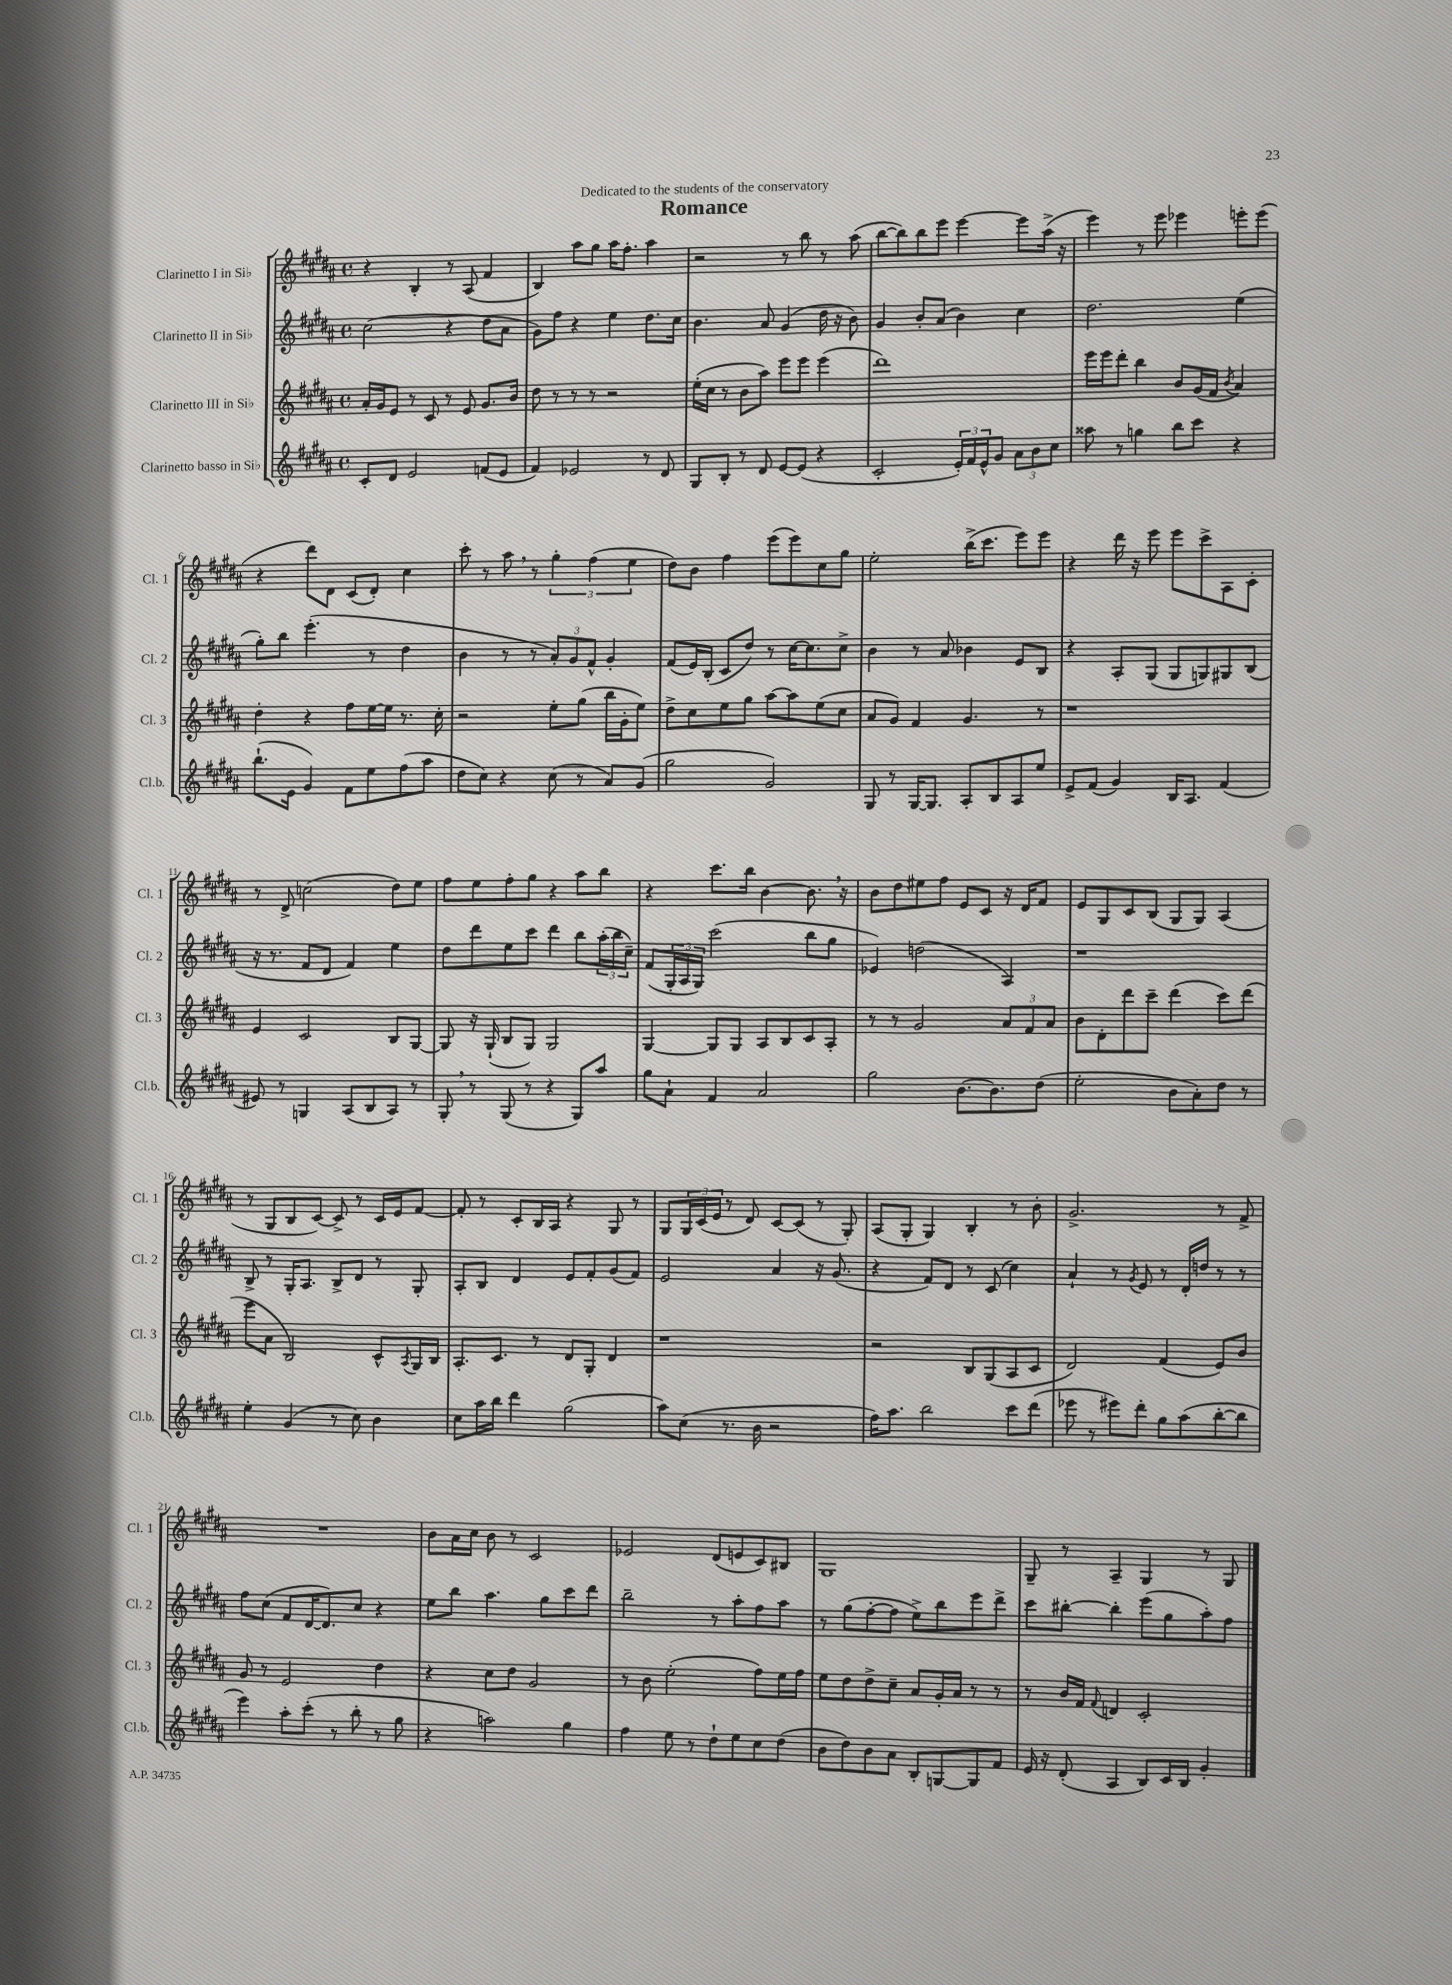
\header { title = "Romance" dedication = "Dedicated to the students of the conservatory" }
<<
\new StaffGroup <<
\new Staff = "s0" \with { instrumentName = "Clarinetto I in Sib" shortInstrumentName = "Cl. 1" } {
    \clef treble \key b \major \defaultTimeSignature \time 4/4
    r4 b4-. r8 ais8( fis'4 |
    b4) ais''8 gis''8 ais''16 fis''8.-. ais''4 |
    r2 r8 b''8 r8 ais''8( |
    b''8~ b''8) b''8 e'''8 e'''4~ e'''8 ais''16->( r16 |
    e'''4) r8 e'''8 ees'''4 e'''8-. e'''8( |
    r4 dis'''8) dis'8 cis'8( dis'8-.) cis''4 |
    cis'''8-. r8 ais''8 \breathe r8 \tuplet 3/2 { gis''4-. fis''4( e''4 } |
    dis''8) b'8 fis''4 e'''8( e'''8) cis''8 gis''8 |
    e''2-. b''16->( cis'''8. e'''8) e'''8 |
    r4 dis'''16 r16 e'''8 e'''8 cis'''8-> ais8 cis'8-. |
    r8 dis'8-> c''2( dis''8) e''8 |
    fis''8 e''8 fis''8-. gis''8 r4 ais''8 b''8 |
    r4 cis'''8. b''16 b'4~ b'8. \breathe r16 |
    b'8 dis''8 eis''8 fis''8 e'8 cis'8 r16 dis'16 fis'8 |
    e'8 gis8 cis'8 b8( gis8 gis8) ais4( |
    r8 gis8 b8 cis'8~) cis'8-> r8 cis'16 e'16 fis'8~ |
    fis'8-. r8 cis'8-. b16 ais16 r4 gis8 r8 |
    gis8 \tuplet 3/2 { gis16 cis'16( e'16 } r8 dis'8) cis'8~ cis'8( r8 gis8-.) |
    ais8( gis8-. gis4) b4-. r8 b'8-. |
    gis'2.-> r8 fis'8-> |
    R1 |
    b'8 ais'16 cis''16 b'8 r8 cis'2 |
    ees'2 dis'8( e'8 cis'8) bis8 |
    gis1 |
    gis8-- r8 ais4-- gis4 r8 gis8 \bar "|." |
}
\new Staff = "s1" \with { instrumentName = "Clarinetto II in Sib" shortInstrumentName = "Cl. 2" } {
    \clef treble \key b \major \defaultTimeSignature \time 4/4
    cis''2( r4 dis''8 ais'8 |
    gis'8) fis''8 r4 e''4 dis''8. cis''16 |
    b'4. ais'8 gis'4( dis''16 r16 b'8) |
    gis'4 b'8-. ais'8( b'4) cis''4 |
    dis''2. e''4( |
    gis''8-.) b''8 e'''4.-.( r8 dis''4 |
    b'4 r8 r8 \tuplet 3/2 { ais'8-.) gis'8 fis'8-^ } gis'4-. |
    fis'8( e'16) b16-.( cis'8 dis''8) r8 cis''16~ cis''8. cis''8-> |
    b'4 r8 ais'8 bes'4 e'8 b8 |
    r4 ais8-. gis8( gis8 g8) gis8 b8( |
    r16 r8. fis'8 dis'8 fis'4) e''4 |
    dis''8 dis'''8 e''8 cis'''8 dis'''4 b''8 \tuplet 3/2 { ais''16-.( b''16 cis''16--) } |
    fis'8( \tuplet 3/2 { gis16-. ais16 gis16) } cis'''2( b''8 gis''8 |
    ees'4) d''2( ais4) |
    r1 |
    b8-> r8 gis16-. ais8. b8-> dis'8 r8 gis8-. |
    ais8-. b8 dis'4 e'8 fis'8-. gis'8( fis'8) |
    e'2 ais'4 r16 gis'8.( |
    r4 fis'8) dis'8 r8 cis'8( cis''4) |
    ais'4-! r8 \acciaccatura { gis'8 } e'8 r8 dis'16-. d''16 r8 r8 |
    fis''8 cis''8( fis'8 dis'16~ dis'8.) cis''8 r4 |
    e''8 b''8 ais''4. gis''8 cis'''8 dis'''8 |
    b''2-- r8 ais''8-. fis''8 ais''8 |
    r8 gis''8( fis''8~-. fis''8 e''8->) b''8 e'''8 dis'''8-> |
    cis'''8 bis''8~-. bis''4-. e'''8( gis''8 ais''8-.) fis''8 \bar "|." |
}
\new Staff = "s2" \with { instrumentName = "Clarinetto III in Sib" shortInstrumentName = "Cl. 3" } {
    \clef treble \key b \major \defaultTimeSignature \time 4/4
    ais'16-. gis'16 e'8 r8 cis'8 r8 e'8 gis'8. b'16 |
    dis''8 r8 r8 r8 r2 |
    e''16-.( cis''16 r8 b'8 ais''8) e'''8 e'''8 e'''4( |
    dis'''1) |
    e'''16 e'''16 dis'''8-. b''4 b'8 gis'16( fis'16 \acciaccatura { b'8 } ais'4) |
    dis''4-. r4 fis''8 e''16~ e''16 r8. cis''16-. |
    r2 e''8-. gis''8( b''16 gis'16-. e''8) |
    dis''8-> cis''8 e''8 gis''8 ais''8~ ais''8 e''8( cis''8 |
    ais'8 gis'8) fis'4 gis'4. r8 |
    r1 |
    e'4 cis'2 b8 gis8~ |
    gis8 r16 gis16-!( b8 gis8) gis2 |
    gis4~ gis8 gis8 ais8 b8 cis'8 ais8-. |
    r8 r8 gis'2 \tuplet 3/2 { ais'8 fis'8 ais'8 } |
    b'8 dis'8-. dis'''8 cis'''8-- dis'''4( cis'''8) dis'''8( |
    e'''8 ais'8 b2) cis'8-^ \acciaccatura { ais8 } gis16 b16 |
    ais8.-. cis'8. r8 dis'8 gis8-. dis'4 |
    r1 |
    r2 b8 gis8( ais8 cis'8 |
    dis'2) fis'4( e'8) b'8 |
    gis'8 r8 e'2 dis''4 |
    r4 cis''8 dis''8 gis'2 |
    r8 b'8 e''2-.( fis''8) e''16 fis''16 |
    e''8 dis''8 dis''8-> cis''8-- ais'8 gis'16-. ais'16 r8 r8 |
    r8 b'16 fis'16 \appoggiatura { fis'8 } d'4 cis'2-. \bar "|." |
}
\new Staff = "s3" \with { instrumentName = "Clarinetto basso in Sib" shortInstrumentName = "Cl.b." } {
    \clef treble \key b \major \defaultTimeSignature \time 4/4
    cis'8-. dis'8 e'2 f'8( e'8 |
    fis'4) ees'2 r8 dis'8 |
    gis8 b8-. r8 dis'8 e'8~ e'8( r4 |
    cis'2-. \tuplet 3/2 { e'16-.) fis'16 e'16-^ } gis'8 \tuplet 3/2 { ais'8 b'8 cis''8 } |
    aisis''8 r8 g''4 b''8 cis'''8 r4 |
    b''8.-!( e'16 gis'4) fis'8 e''8 fis''8( ais''8 |
    dis''8 cis''8) r4 cis''8( r8 ais'8) gis'8( |
    gis''2 gis'2) |
    gis8 r8 gis16~ gis8. ais8-. b8 ais8 e''8 |
    e'8-> fis'8( gis'4) b16 ais8. fis'4( |
    eis'8) r8 g4 ais8( b8 ais8) r8 |
    gis8-. \breathe r8 gis8( r8 r4 gis8) ais''8 |
    gis''8 ais'8-! fis'4 ais'2 |
    gis''2 b'8.~ b'8. dis''8( |
    e''2-. b'8 ais'8-.) dis''8 r8 |
    e''4-. gis'4( r8 cis''8) b'4 |
    cis''8 ais''16 b''16 dis'''4 gis''2( |
    ais''8) cis''8( r8. b'16 r2 |
    fis''16) ais''8. b''2 cis'''8 dis'''8( |
    ees'''8 r8 eis'''8) dis'''8-. gis''8 ais''8( b''8~-. b''8 |
    e'''4) ais''8-. cis'''8-.( r8 b''8-. r8 gis''8 |
    r4 a''2) gis''4 |
    fis''4 e''8 r8 dis''8-! e''8 cis''8 dis''8( |
    b'8 dis''8) b'8 ais'8 b8-. g8~ g8 fis'8 |
    e'16 r16 dis'8-.( ais4 b8) cis'16 b16 gis'4-. \bar "|." |
}
>>
>>
